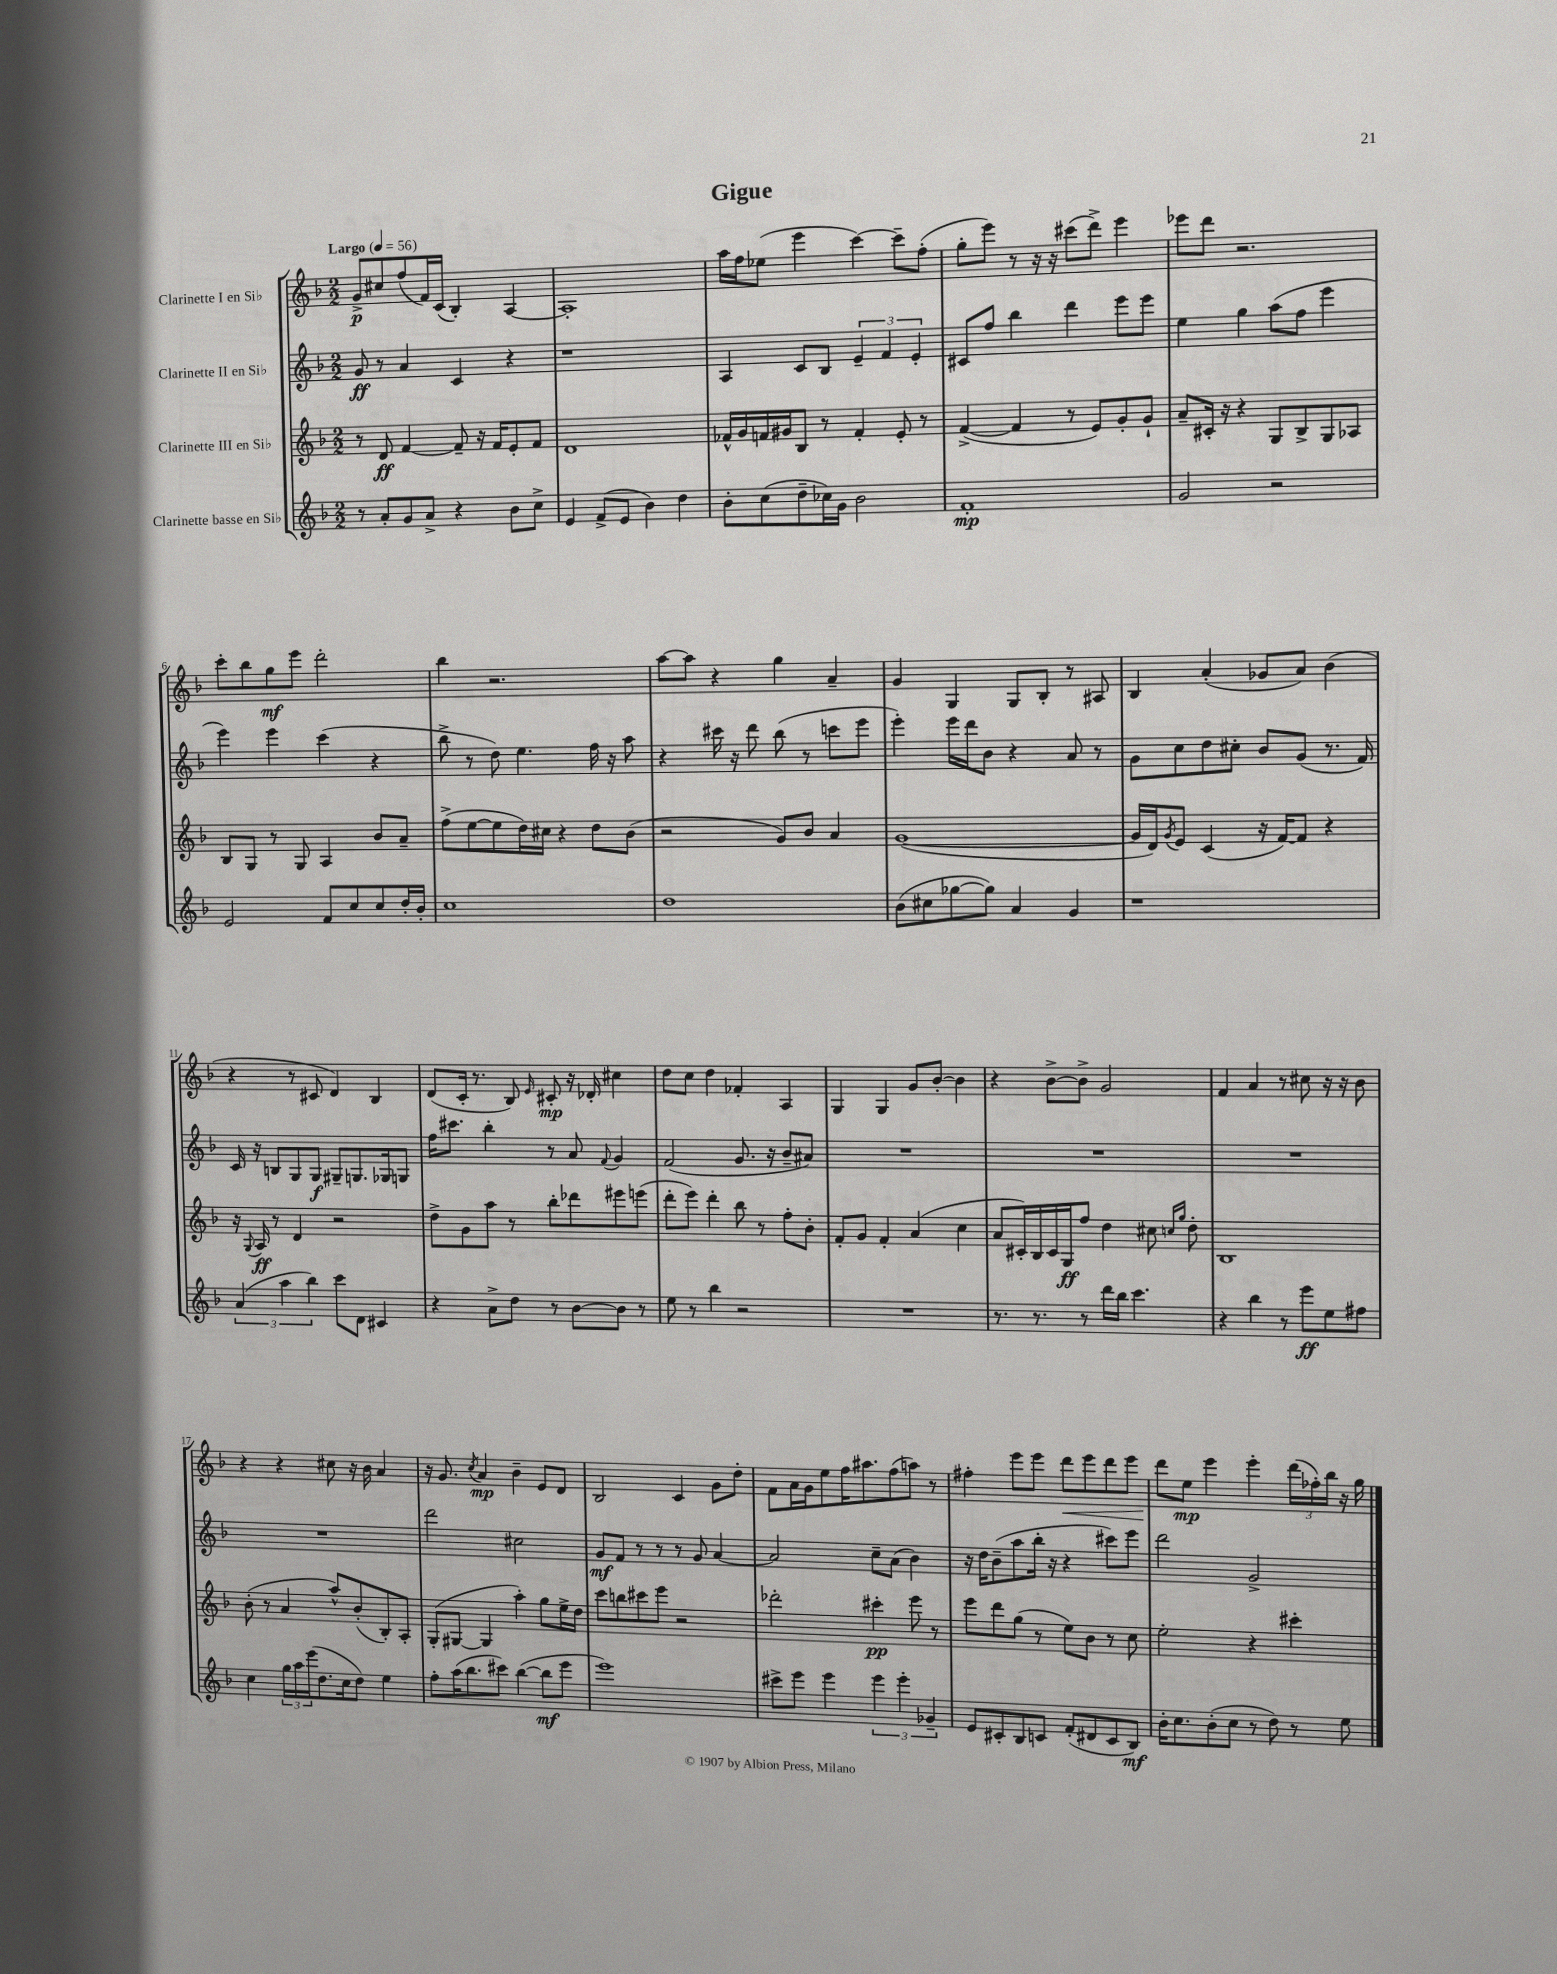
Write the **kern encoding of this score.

**kern	**dynam	**kern	**dynam	**kern	**dynam	**kern	**dynam
*part4	*part4	*part3	*part3	*part2	*part2	*part1	*part1
*staff4	*staff4	*staff3	*staff3	*staff2	*staff2	*staff1	*staff1
*I"Clarinette basse en Si♭	*	*I"Clarinette III en Si♭	*	*I"Clarinette II en Si♭	*	*I"Clarinette I en Si♭	*
*clefG2	*	*clefG2	*	*clefG2	*	*clefG2	*
*k[b-]	*	*k[b-]	*	*k[b-]	*	*k[b-]	*
*M2/2	*	*M2/2	*	*M2/2	*	*M2/2	*
*MM56	*	*MM56	*	*MM56	*	*MM56	*
=1	=1	=1	=1	=1	=1	=1	=1
!	!	!	!	!	!	!LO:TX:a:B:t=Largo	!
8r	.	8r	.	8g/	ff	8g^/L	p
8a'/L	.	8d/	ff	8r	.	8cc#X/	.
8g/	.	[4f/	.	4a/	.	(8ff/	.
8a^/J	.	.	.	.	.	16f/L)	.
.	.	.	.	.	.	(16c/JJ	.
4r	.	8f~/]	.	4c/	.	4B-'/)	.
.	.	16r	.	.	.	.	.
.	.	16f/KL	.	.	.	.	.
8b-\L	.	8e'/	.	4r	.	[4A/	.
8cc^\J	.	8f/J	.	.	.	.	.
=2	=2	=2	=2	=2	=2	=2	=2
4e/	.	1d	.	1r	.	1A']	.
(8f^/L	.	.	.	.	.	.	.
8e/J	.	.	.	.	.	.	.
4b-\)	.	.	.	.	.	.	.
4dd\	.	.	.	.	.	.	.
=3	=3	=3	=3	=3	=3	=3	=3
8b-'\L	.	16f-X^^/LL	.	4A/	.	16aa\LL	.
.	.	16g/	.	.	.	16ff\J	.
(8cc\	.	16fn/	.	.	.	(8ee-X\J	.
.	.	16g#X/J	.	.	.	.	.
8dd~\	.	8B-/J	.	8c/L	.	4eee\	.
16cc-X\L)	.	8r	.	8B-/J	.	.	.
16g\JJ	.	.	.	.	.	.	.
2b-\	.	4f'/	.	6e~/	.	[4ccc\)	.
.	.	.	.	6f/	.	.	.
.	.	8e'/	.	.	.	8ccc~\L]	.
.	.	.	.	6e'/	.	.	.
.	.	8r	.	.	.	(8ff'\J	.
=4	=4	=4	=4	=4	=4	=4	=4
1f'	mp	([4f^/	.	8c#X/L	.	8gg'\L	.
.	.	.	.	8ff/J	.	8eee\J)	.
.	.	4f/]	.	4bb-\	.	8r	.
.	.	.	.	.	.	16r	.
.	.	.	.	.	.	16r	.
.	.	8r	.	4ddd\	.	(8ccc#X\L	.
.	.	8e/L)	.	.	.	8ddd^\J)	.
.	.	8g'/	.	8eee\L	.	4eee\	.
.	.	8g`/J	.	8eee\J	.	.	.
=5	=5	=5	=5	=5	=5	=5	=5
2g/	.	8a~/L	.	4ee\	.	8eee-X\L	.
.	.	16c#X'/Jk	.	.	.	8ddd\J	.
.	.	16r	.	.	.	.	.
.	.	4r	.	4gg\	.	2.r	.
2r	.	8G/L	.	(8aa\L	.	.	.
.	.	8B-^/	.	8ff\J	.	.	.
.	.	8G/	.	4eee\	.	.	.
.	.	8A-X/J	.	.	.	.	.
!!LO:LB:g=z
=6	=6	=6	=6	=6	=6	=6	=6
2e/	.	8B-/L	.	4eee\)	.	8ccc'\L	.
.	.	8G/J	.	.	.	8bb-\	.
.	.	8r	.	4eee\	.	8gg\	mf
.	.	8G/	.	.	.	8eee\J	.
8f/L	.	4A/	.	(4ccc\	.	2ddd'\	.
8cc/	.	.	.	.	.	.	.
8cc/	.	8b-/L	.	4r	.	.	.
16dd'/L	.	8a~/J	.	.	.	.	.
16b-'/JJ	.	.	.	.	.	.	.
=7	=7	=7	=7	=7	=7	=7	=7
1cc	.	(8ff^\L	.	8bb-^\	.	4bb-\	.
.	.	[8ee\	.	8r	.	.	.
.	.	8ee\]	.	8dd\)	.	2.r	.
.	.	16dd\L)	.	4.ee\	.	.	.
.	.	16cc#X\JJ	.	.	.	.	.
.	.	4r	.	.	.	.	.
.	.	8dd\L	.	16ff\	.	.	.
.	.	.	.	16r	.	.	.
.	.	(8b-\J	.	8aa\	.	.	.
=8	=8	=8	=8	=8	=8	=8	=8
1dd	.	2r	.	4r	.	[8aa\L	.
.	.	.	.	.	.	8aa\J]	.
.	.	.	.	16ccc#X\	.	4r	.
.	.	.	.	16r	.	.	.
.	.	.	.	8ddd\	.	.	.
.	.	8g/L)	.	(8bb-\	.	4gg\	.
.	.	8b-/J	.	8r	.	.	.
.	.	4a/	.	8cccn\L	.	4a~/	.
.	.	.	.	8eee\J	.	.	.
=9	=9	=9	=9	=9	=9	=9	=9
(8b-\L	.	([1g	.	4eee'\)	.	4g/	.
8cc#X\	.	.	.	.	.	.	.
[8gg-X\	.	.	.	16eee\LL	.	4G/	.
.	.	.	.	16ddd\J	.	.	.
8gg-\J])	.	.	.	8b-\J	.	.	.
4a/	.	.	.	4r	.	8G/L	.
.	.	.	.	.	.	8B-'/J	.
4g/	.	.	.	8a/	.	8r	.
.	.	.	.	8r	.	8A#X/	.
=10	=10	=10	=10	=10	=10	=10	=10
1r	.	16g/LL]	.	8g\L	.	4B-/	.
.	.	16d/J)	.	.	.	.	.
.	.	8qg/	.	.	.	.	.
.	.	8e/J	.	8cc\	.	.	.
.	.	(4c/	.	8dd\	.	(4a'/	.
.	.	.	.	8cc#X'\J	.	.	.
.	.	16r	.	8b-/L	.	8g-X/L	.
.	.	[16f/KL)	.	.	.	.	.
.	.	8f/J]	.	(8g/J	.	8a/J)	.
.	.	4r	.	8.r	.	(4b-\	.
.	.	.	.	16f/)	.	.	.
!!LO:LB:g=z
=11	=11	=11	=11	=11	=11	=11	=11
(6a/	.	16r	.	16c/	.	4r	.
.	.	8qqG/	.	.	.	.	.
.	.	16A/	ff	16r	.	.	.
.	.	8r	.	8Bn/L	.	.	.
6aa\	.	.	.	.	.	.	.
.	.	4d/	.	8G/	.	8r	.
6bb-\)	.	.	.	.	.	.	.
.	.	.	.	8G/J	f	8c#X/	.
8ccc\L	.	2r	.	8G#X~/L	.	4d/)	.
8d\J	.	.	.	8.Gn/	.	.	.
4c#X/	.	.	.	.	.	4B-/	.
.	.	.	.	16G-X/k	.	.	.
.	.	.	.	8Gn/J	.	.	.
=12	=12	=12	=12	=12	=12	=12	=12
4r	.	8dd^\L	.	16ff\KL	.	(8d/L	.
.	.	.	.	8.ccc#X\J	.	.	.
.	.	8g\	.	.	.	16c'/Jk	.
.	.	.	.	.	.	8.r	.
8a^\L	.	8aa\J	.	4bb-'\	.	.	.
8dd\J	.	8r	.	.	.	8B-/)	.
.	.	.	.	.	.	16qqe/	.
8r	.	8bb-'\L	.	8r	.	8c#X'/	mp
[8b-\L	.	8ddd-X\	.	8a/	.	16r	.
.	.	.	.	.	.	16d-X'/	.
.	.	.	.	8qqf/	.	.	.
8b-\J]	.	8eee#X\	.	4g/	.	4cc#X\	.
8r	.	(8eeen\J	.	.	.	.	.
=13	=13	=13	=13	=13	=13	=13	=13
8ee\	.	8ddd'\L	.	(2f/	.	8dd\L	.
8r	.	8eee\J)	.	.	.	8cc\J	.
4bb-\	.	4ddd'\	.	.	.	4dd\	.
2r	.	8bb-\	.	8.g/	.	4f-X'/	.
.	.	8r	.	.	.	.	.
.	.	.	.	16r	.	.	.
.	.	8ff'\L	.	8b-~/L	.	4A/	.
.	.	8b-'\J	.	8a#X/J)	.	.	.
=14	=14	=14	=14	=14	=14	=14	=14
1r	.	8f'/L	.	1r	.	4G/	.
.	.	8g/J	.	.	.	.	.
.	.	4f'/	.	.	.	4G/	.
.	.	(4a/	.	.	.	8g/L	.
.	.	.	.	.	.	[8b-'/J	.
.	.	4cc\	.	.	.	4b-\]	.
=15	=15	=15	=15	=15	=15	=15	=15
8.r	.	8a/L	.	1r	.	4r	.
.	.	16c#X'/L)	.	.	.	.	.
8.r	.	16B-/	.	.	.	.	.
.	.	16c#/	.	.	.	[8b-^\L	.
.	.	16G/J	ff	.	.	.	.
8r	.	8ff/J	.	.	.	8b-^\J]	.
16ddd\LL	.	4dd\	.	.	.	2g/	.
16bb-\JJ	.	.	.	.	.	.	.
4.ccc\	.	.	.	.	.	.	.
.	.	8cc#X\	.	.	.	.	.
.	.	16qqccn/LL	.	.	.	.	.
.	.	16qqgg/JJ	.	.	.	.	.
.	.	8dd'\	.	.	.	.	.
=16	=16	=16	=16	=16	=16	=16	=16
4r	.	1B-	.	1r	.	4f/	.
4bb-\	.	.	.	.	.	4a/	.
8r	.	.	.	.	.	8r	.
8eee\L	ff	.	.	.	.	8cc#X\	.
8ee\	.	.	.	.	.	16r	.
.	.	.	.	.	.	16r	.
8ff#X\J	.	.	.	.	.	8b-\	.
!!LO:LB:g=z
=17	=17	=17	=17	=17	=17	=17	=17
4cc\	.	(8b-'\	.	1r	.	4r	.
.	.	8r	.	.	.	.	.
24gg\LL	.	4a/	.	.	.	4r	.
24aa\	.	.	.	.	.	.	.
(24eee\J	.	.	.	.	.	.	.
8.dd\	.	.	.	.	.	.	.
.	.	8aa^^/L)	.	.	.	8cc#X\	.
16cc\k	.	.	.	.	.	.	.
8dd\J)	.	(8b-'/	.	.	.	16r	.
.	.	.	.	.	.	16b-\	.
4ee\	.	8B-'/)	.	.	.	4a/	.
.	.	8A'/J	.	.	.	.	.
=18	=18	=18	=18	=18	=18	=18	=18
8ff'\L	.	(8G'/L	.	2ddd\	.	16r	.
.	.	.	.	.	.	8.g/	.
(16aa\K	.	[8G#X/J	.	.	.	.	.
8.bb-\	.	.	.	.	.	.	.
.	.	.	.	.	.	8qcc/	.
.	.	4G#/]	.	.	.	4a/	mp
8ccc#X\J)	.	.	.	.	.	.	.
([4bb-\	.	4aa'\)	.	2cc#X\	.	4b-~\	.
8bb-\L]	mf	8gg\L	.	.	.	8e/L	.
8eee\J	.	16ee^\L	.	.	.	8d/J	.
.	.	16dd\JJ	.	.	.	.	.
=19	=19	=19	=19	=19	=19	=19	=19
1eee)	.	8ccc\L	.	8g/L	mf	2B-/	.
.	.	8bbn\	.	8f/J	.	.	.
.	.	8ccc#X\	.	8r	.	.	.
.	.	8eee\J	.	8r	.	.	.
.	.	2r	.	8r	.	4c/	.
.	.	.	.	8g/	.	.	.
.	.	.	.	[4a/	.	8g\L	.
.	.	.	.	.	.	8dd'\J	.
=20	=20	=20	=20	=20	=20	=20	=20
8ccc#X^\L	.	2ddd-X'\	.	2a/]	.	8f\L	.
8eee\J	.	.	.	.	.	16a\L	.
.	.	.	.	.	.	16g\J	.
4eee\	.	.	.	.	.	8ee\	.
.	.	.	.	.	.	16ff\K	.
.	.	.	.	.	.	8.aa#X\	.
6eee\	.	4ccc#X'\	pp	8cc~\L	.	.	.
.	.	.	.	(8a\J	.	(8ff\	.
6eee'\	.	.	.	.	.	.	.
.	.	8eee\	.	4b-\)	.	8aan\J)	.
6g-X~/	.	.	.	.	.	.	.
.	.	8r	.	.	.	8r	.
=21	=21	=21	=21	=21	=21	=21	=21
8e/L	.	8eee\L	.	16r	.	4ff#X'\	.
.	.	.	.	16dd\KL	.	.	.
8c#X'/	.	8ddd\	.	(8b-~\	.	.	.
8B-/	.	(8gg\J	.	8aa\	.	8eee\L	.
8cn/J	.	8r	.	16bb-'\Jk	.	8eee\J	.
.	.	.	.	16r	.	.	.
!	!	!	!	!	!	!	!LO:HP:b
(8f'/L	.	8ee\L)	.	4r	.	8ddd\L	<
8d#X/	.	8b-\J	.	.	.	8eee\	.
8c/	.	8r	.	8ccc#X\L)	.	8ddd\	.
8B-/J)	mf	8cc\	.	8eee\J	.	8eee\J	.
=22	=22	=22	=22	=22	=22	=22	=22
16b-'\KL	.	2ee'\	.	2ddd\	.	8ddd\L	.
8.cc\	.	.	.	.	.	.	.
.	.	.	.	.	.	8ee\J	[ mp
(8b-'\	.	.	.	.	.	4eee\	.
8cc\J	.	.	.	.	.	.	.
8r	.	4r	.	2g^/	.	4eee'\	.
8dd\)	.	.	.	.	.	.	.
8r	.	4ccc#X'\	.	.	.	(24ddd\LL	.
.	.	.	.	.	.	24ff-X'\)	.
.	.	.	.	.	.	24bb-\JJ	.
8ee\	.	.	.	.	.	16r	.
.	.	.	.	.	.	16gg\	.
==	==	==	==	==	==	==	==
*-	*-	*-	*-	*-	*-	*-	*-
